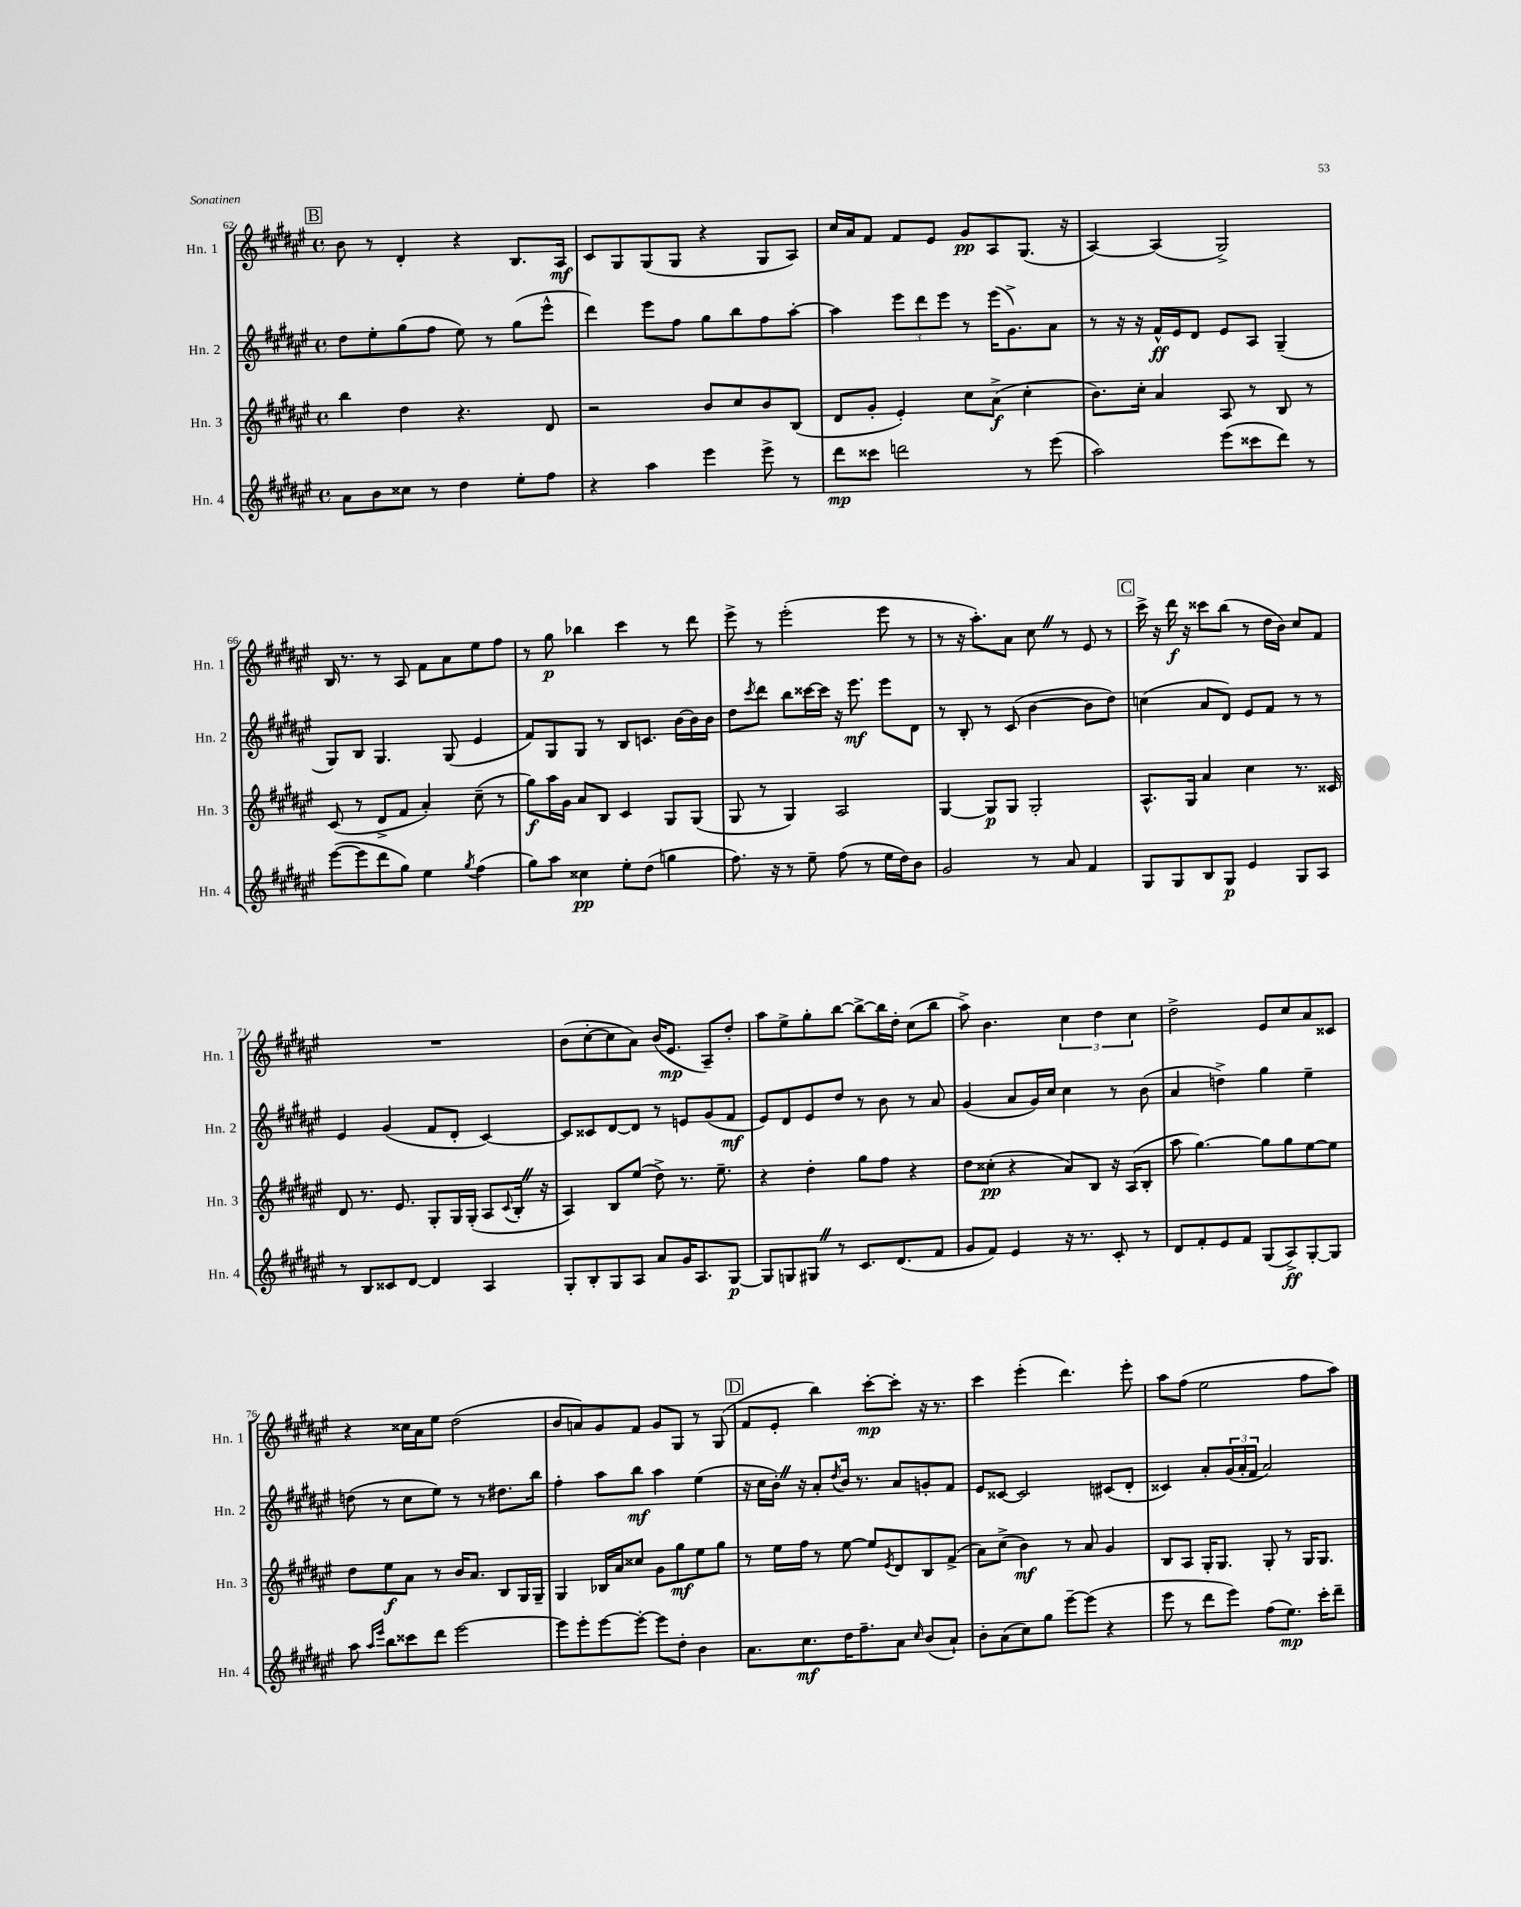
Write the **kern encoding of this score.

**kern	**dynam	**kern	**dynam	**kern	**dynam	**kern	**dynam
*part4	*part4	*part3	*part3	*part2	*part2	*part1	*part1
*staff4	*staff4	*staff3	*staff3	*staff2	*staff2	*staff1	*staff1
*I"Hn. 4	*	*I"Hn. 3	*	*I"Hn. 2	*	*I"Hn. 1	*
*I'Hn. 4	*	*I'Hn. 3	*	*I'Hn. 2	*	*I'Hn. 1	*
*clefG2	*	*clefG2	*	*clefG2	*	*clefG2	*
*k[f#c#g#d#a#e#]	*	*k[f#c#g#d#a#e#]	*	*k[f#c#g#d#a#e#]	*	*k[f#c#g#d#a#e#]	*
*M4/4	*	*M4/4	*	*M4/4	*	*M4/4	*
*met(c)	*	*met(c)	*	*met(c)	*	*met(c)	*
!!LO:REH:place=s1:t=B
=62	=62	=62	=62	=62	=62	=62	=62
8a#\L	.	4bb\	.	8dd#\L	.	8b\	.
8b\	.	.	.	8ee#'\	.	8r	.
8cc##X\J	.	4dd#\	.	(8gg#\	.	4d#'/	.
8r	.	.	.	8ff#\J	.	.	.
4dd#\	.	4.r	.	8ee#\)	.	4r	.
.	.	.	.	8r	.	.	.
8ee#'\L	.	.	.	(8gg#\L	.	8.B/L	.
8ff#\J	.	8d#/	.	8eee#^^\J	.	.	.
.	.	.	.	.	.	16A#/Jk	mf
=63	=63	=63	=63	=63	=63	=63	=63
4r	.	2r	.	4ddd#\)	.	8c#/L	.
.	.	.	.	.	.	8G#/	.
4aa#\	.	.	.	8eee#\L	.	(8G#/	.
.	.	.	.	8ff#\J	.	8G#/J	.
4eee#\	.	8b/L	.	8gg#\L	.	4r	.
.	.	8cc#/	.	8bb\	.	.	.
8eee#^\	.	8b/	.	8ff#\	.	8G#/L	.
8r	.	(8B/J	.	[8aa#'\J	.	8A#/J)	.
=64	=64	=64	=64	=64	=64	=64	=64
8ddd#\L	mp	8d#/L	.	4aa#\]	.	16cc#/LL	.
.	.	.	.	.	.	16a#/J	.
8ccc##X\J	.	8g#'/J	.	.	.	8f#/J	.
2dddn\	.	4e#'/)	.	12eee#\L	.	8f#/L	.
.	.	.	.	12ddd#\	.	.	.
.	.	.	.	.	.	8e#/J	.
.	.	.	.	12eee#\J	.	.	.
.	.	8cc#\L	.	8r	.	8g#/L	pp
.	.	(8a#^\J	f	(16eee#\KL	.	8A#/	.
.	.	.	.	8.g#^\)	.	.	.
8r	.	4cc#'\	.	.	.	(8.G#/J	.
(8eee#\	.	.	.	8a#\J	.	.	.
.	.	.	.	.	.	16r	.
=65	=65	=65	=65	=65	=65	=65	=65
2aa#\)	.	8.b\L)	.	8r	.	[4A#/)	.
.	.	.	.	16r	.	.	.
.	.	16cc#'\Jk	.	16r	.	.	.
.	.	4a#/	.	16f#^^/LL	ff	(4A#/]	.
.	.	.	.	16e#/J	.	.	.
.	.	.	.	8d#/J	.	.	.
(8eee#\L	.	8A#/	.	8e#/L	.	2G#^/)	.
8ccc##X\	.	8r	.	8A#/J	.	.	.
8ddd#\J)	.	8B/	.	(4G#~/	.	.	.
8r	.	8r	.	.	.	.	.
!!LO:LB:g=z
=66	=66	=66	=66	=66	=66	=66	=66
([8eee#\L	.	(8c#/	.	8G#/L)	.	16B/	.
.	.	.	.	.	.	8.r	.
8eee#\]	.	8r	.	8B/J	.	.	.
8ddd#\	.	8d#^/L	.	4.G#/	.	8r	.
8gg#\J)	.	8f#/J	.	.	.	8A#/	.
4ee#\	.	4a#'/)	.	.	.	8f#\L	.
.	.	.	.	(8G#/	.	8a#\	.
8qgg#/	.	.	.	.	.	.	.
(4ff#\	.	(8cc#~\	.	4e#/	.	8ee#\	.
.	.	8r	.	.	.	8ff#\J	.
=67	=67	=67	=67	=67	=67	=67	=67
8gg#\L)	.	8gg#\L)	f	8f#/L)	.	8r	.
8aa#\J	.	16aa#\L	.	8G#/	.	8gg#\	p
.	.	16g#\JJ	.	.	.	.	.
4cc##X\	pp	8a#/L	.	8G#/J	.	4bb-X\	.
.	.	8B/J	.	8r	.	.	.
8ee#'\L	.	4c#/	.	8B/L	.	4ccc#\	.
(8dd#\J	.	.	.	8.cn/J	.	.	.
4ggn\	.	8G#/L	.	.	.	8r	.
.	.	.	.	[16b\LL	.	.	.
.	.	(8G#/J	.	16b\]	.	8ddd#\	.
.	.	.	.	16b\JJ	.	.	.
=68	=68	=68	=68	=68	=68	=68	=68
8.ff#\)	.	8G#/	.	8dd#\L	.	8eee#^\	.
.	.	.	.	8qccc#/	.	.	.
.	.	8r	.	8ddd#\J	.	8r	.
16r	.	.	.	.	.	.	.
8r	.	4G#/)	.	8bb\L	.	(2eee#'\	.
8ee#~\	.	.	.	[16ccc##X\L	.	.	.
.	.	.	.	16ccc##\JJ]	.	.	.
(8ff#\	.	2A#/	.	16r	.	.	.
.	.	.	.	8.eee#\	mf	.	.
8r	.	.	.	.	.	.	.
16ee#\LL	.	.	.	8eee#\L	.	8eee#\	.
16dd#\J)	.	.	.	.	.	.	.
8b\J	.	.	.	8d#\J	.	8r	.
=69	=69	=69	=69	=69	=69	=69	=69
2g#/	.	[4G#/	.	8r	.	8r	.
.	.	.	.	8B'/	.	16r	.
.	.	.	.	.	.	8.aa#'\L)	.
.	.	8G#/L]	p	8r	.	.	.
.	.	8G#/J	.	(8c#/	.	8a#\J	.
8r	.	2G#'/	.	[4b\	.	8cc#Z\	.
8a#/	.	.	.	.	.	8r	.
4f#/	.	.	.	8b\L]	.	8e#/	.
.	.	.	.	8dd#\J)	.	8r	.
!!LO:REH:place=s1:t=C
=70	=70	=70	=70	=70	=70	=70	=70
8G#/L	.	8.A#^^/L	.	(4ccn\	.	16ccc#^\	.
.	.	.	.	.	.	16r	.
8G#/	.	.	.	.	.	16ddd#\	f
.	.	16G#/Jk	.	.	.	16r	.
8B/	.	4a#/	.	8a#/L	.	8ccc##X\L	.
8G#/J	p	.	.	8d#/J)	.	(8bb\J	.
4e#/	.	4cc#\	.	8e#/L	.	8r	.
.	.	.	.	8f#/J	.	16dd#\LL	.
.	.	.	.	.	.	16b\JJ)	.
8G#/L	.	8.r	.	8r	.	8cc#/L	.
8A#/J	.	.	.	8r	.	8f#/J	.
.	.	16c##X/	.	.	.	.	.
!!LO:LB:g=z
=71	=71	=71	=71	=71	=71	=71	=71
8r	.	8d#/	.	4e#/	.	1r	.
8B/L	.	8.r	.	.	.	.	.
8c##X/	.	.	.	(4g#/	.	.	.
.	.	8.e#/	.	.	.	.	.
[8d#/J	.	.	.	.	.	.	.
4d#/]	.	8G#'/L	.	8f#/L	.	.	.
.	.	16G#/L	.	8d#'/J	.	.	.
.	.	(16G#'/JJ	.	.	.	.	.
4A#/	.	8A#/L	.	[4c#/)	.	.	.
.	.	8qqc#/	.	.	.	.	.
.	.	16B'Z/Jk	.	.	.	.	.
.	.	16r	.	.	.	.	.
=72	=72	=72	=72	=72	=72	=72	=72
8G#'/L	.	4A#/)	.	8c#/L]	.	(8b\L	.
8B'/	.	.	.	8c##X/	.	[8cc#'\	.
8G#/	.	8B/L	.	[8d#/	.	8cc#\]	.
8A#/J	.	(8ee#/J	.	8d#/J]	.	8a#\J)	.
8a#/L	.	8dd#^\)	.	8r	.	(16b/KL	.
.	.	.	.	.	.	8.e#/J	mp
16g#/K	.	8.r	.	8en/L	.	.	.
8.A#/	.	.	.	.	.	.	.
.	.	.	.	(8g#/	.	8A#~/L)	.
.	.	8.ee#~\	.	.	.	.	.
[8G#/J	p	.	.	8f#/J	mf	8dd#'/J	.
=73	=73	=73	=73	=73	=73	=73	=73
8G#/L]	.	4r	.	8e#/L)	.	8aa#\L	.
8Gn/	.	.	.	8d#/	.	8ee#^\	.
8G#XZ/J	.	4dd#'\	.	8e#/	.	8gg#'\	.
8r	.	.	.	8dd#/J	.	[8bb\J	.
8.c#/L	.	8gg#\L	.	8r	.	8bb^\L_	.
.	.	8ff#\J	.	8b\	.	16bb\L]	.
(8.d#/	.	.	.	.	.	16dd#'\JJ	.
.	.	4r	.	8r	.	(8cc#\L	.
8f#/J	.	.	.	8a#/	.	8bb\J	.
=74	=74	=74	=74	=74	=74	=74	=74
8g#/L	.	8dd#\L	.	(4g#/	.	8aa#^\)	.
8f#/J)	.	(8cc##X'\J	pp	.	.	4.b\	.
4e#/	.	4r	.	8a#/L	.	.	.
.	.	.	.	16g#/L)	.	.	.
.	.	.	.	16cc#/JJ	.	.	.
16r	.	8a#/L)	.	4cc#\	.	6cc#\	.
8.r	.	.	.	.	.	.	.
.	.	8B/J	.	.	.	.	.
.	.	.	.	.	.	6dd#\	.
8c#'/	.	16r	.	8r	.	.	.
.	.	(16A#/KL	.	.	.	.	.
.	.	.	.	.	.	6cc#\	.
8r	.	8B'/J	.	(8b\	.	.	.
=75	=75	=75	=75	=75	=75	=75	=75
8d#/L	.	8aa#\	.	4a#/	.	2dd#^\	.
8f#'/	.	[4.gg#\)	.	.	.	.	.
8e#/	.	.	.	4ddn^\)	.	.	.
8f#/J	.	.	.	.	.	.	.
(8G#/L	.	8gg#\L]	.	4gg#\	.	8e#/L	.
8A#^/)	ff	8gg#\	.	.	.	8cc#/	.
[8G#'/	.	[8ee#\	.	4ee#~\	.	8a#/	.
8G#/J]	.	8ee#\J]	.	.	.	8c##X/J	.
!!LO:LB:g=z
=76	=76	=76	=76	=76	=76	=76	=76
8aa#\	.	8dd#\L	.	(8ddn\	.	4r	.
16qqaa#/LL	.	.	.	.	.	.	.
16qqeee#/JJ	.	.	.	.	.	.	.
8bb\L	.	8ee#\	f	8r	.	.	.
8ccc##X\	.	8a#\J	.	8cc#\L	.	16cc##X\LL	.
.	.	.	.	.	.	16a#\J	.
8ddd#\J	.	8r	.	8ee#\J)	.	8ee#\J	.
[2eee#\	.	16b/KL	.	8r	.	(2dd#\	.
.	.	8.a#/J	.	.	.	.	.
.	.	.	.	8r	.	.	.
.	.	8B/L	.	8.dd#X\L	.	.	.
.	.	16G#/L	.	.	.	.	.
.	.	16G#~/JJ	.	16bb\Jk	.	.	.
=77	=77	=77	=77	=77	=77	=77	=77
8eee#\L]	.	4G#/	.	4ff#'\	.	8b/L	.
8eee#'\	.	.	.	.	.	8an/)	.
[8eee#\	.	16B-X/LL	.	8aa#\L	.	8g#/	.
.	.	16a#/J	.	.	.	.	.
8eee#'\J_	.	8cc##X/J	.	8bb\J	mf	8f#/J	.
8eee#\L]	.	8g#\L	.	4aa#\	.	8g#/L	.
8dd#'\J	.	8gg#\	mf	.	.	8G#/J	.
4b\	.	8ee#\	.	(4ee#\	.	8r	.
.	.	8gg#\J	.	.	.	(8G#/	.
!!LO:REH:place=s1:t=D
=78	=78	=78	=78	=78	=78	=78	=78
8.a#\L	.	8r	.	16r	.	8f#/L	.
.	.	.	.	16cc#\LL	.	.	.
.	.	16ee#\LL	.	16b'Z\JJ)	.	8e#'/J	.
8.cc#\	mf	16ff#\JJ	.	16r	.	.	.
.	.	8r	.	8a#'/L	.	4bb\)	.
.	.	.	.	8qdd#/	.	.	.
16dd#\K	.	[8ee#\	.	16b/Jk	.	.	.
8.ff#~\	.	.	.	8.r	.	.	.
.	.	8ee#/L]	.	.	.	[8ccc#'\L	mp
.	.	8qe#/	.	.	.	.	.
8a#\J	.	8d#/	.	8a#/L	.	8ccc#'\J]	.
16qqcc#/	.	.	.	.	.	.	.
(8b/L	.	8B/	.	8gn'/	.	16r	.
.	.	.	.	.	.	8.r	.
8a#`/J)	.	(8f#^/J	.	8f#/J	.	.	.
=79	=79	=79	=79	=79	=79	=79	=79
8b'\L	.	8a#\L)	.	8e#/L	.	4ccc#\	.
(8a#\	.	(8cc#^\J	.	[8c##X/J	.	.	.
8cc#\)	.	4b\)	mf	2c##/]	.	(4eee#'\	.
8gg#\J	.	.	.	.	.	.	.
[8eee#~\L	.	8r	.	.	.	4.ddd#\)	.
(8eee#\J]	.	8a#/	.	.	.	.	.
4r	.	4g#/	.	(8c#X/L	.	.	.
.	.	.	.	8d#'/J	.	8eee#'\	.
=80	=80	=80	=80	=80	=80	=80	=80
8eee#\	.	8B/L	.	4c##X/)	.	8aa#\L	.
8r	.	8A#/J	.	.	.	(8ff#\J	.
8ddd#\L	.	16G#'/KL	.	8a#'/L	.	2ee#\	.
.	.	8.G#/J	.	.	.	.	.
8eee#\J)	.	.	.	(24g#/L	.	.	.
.	.	.	.	24a#'/	.	.	.
.	.	.	.	24f#/JJ	.	.	.
(8ff#\L	.	8G#'/	.	2a#/)	.	.	.
8.ee#\J)	mp	8r	.	.	.	.	.
.	.	16G#/KL	.	.	.	8ff#\L	.
16ccc#'\KL	.	8.G#/J	.	.	.	.	.
8ddd#~\J	.	.	.	.	.	8aa#\J)	.
==	==	==	==	==	==	==	==
*-	*-	*-	*-	*-	*-	*-	*-
